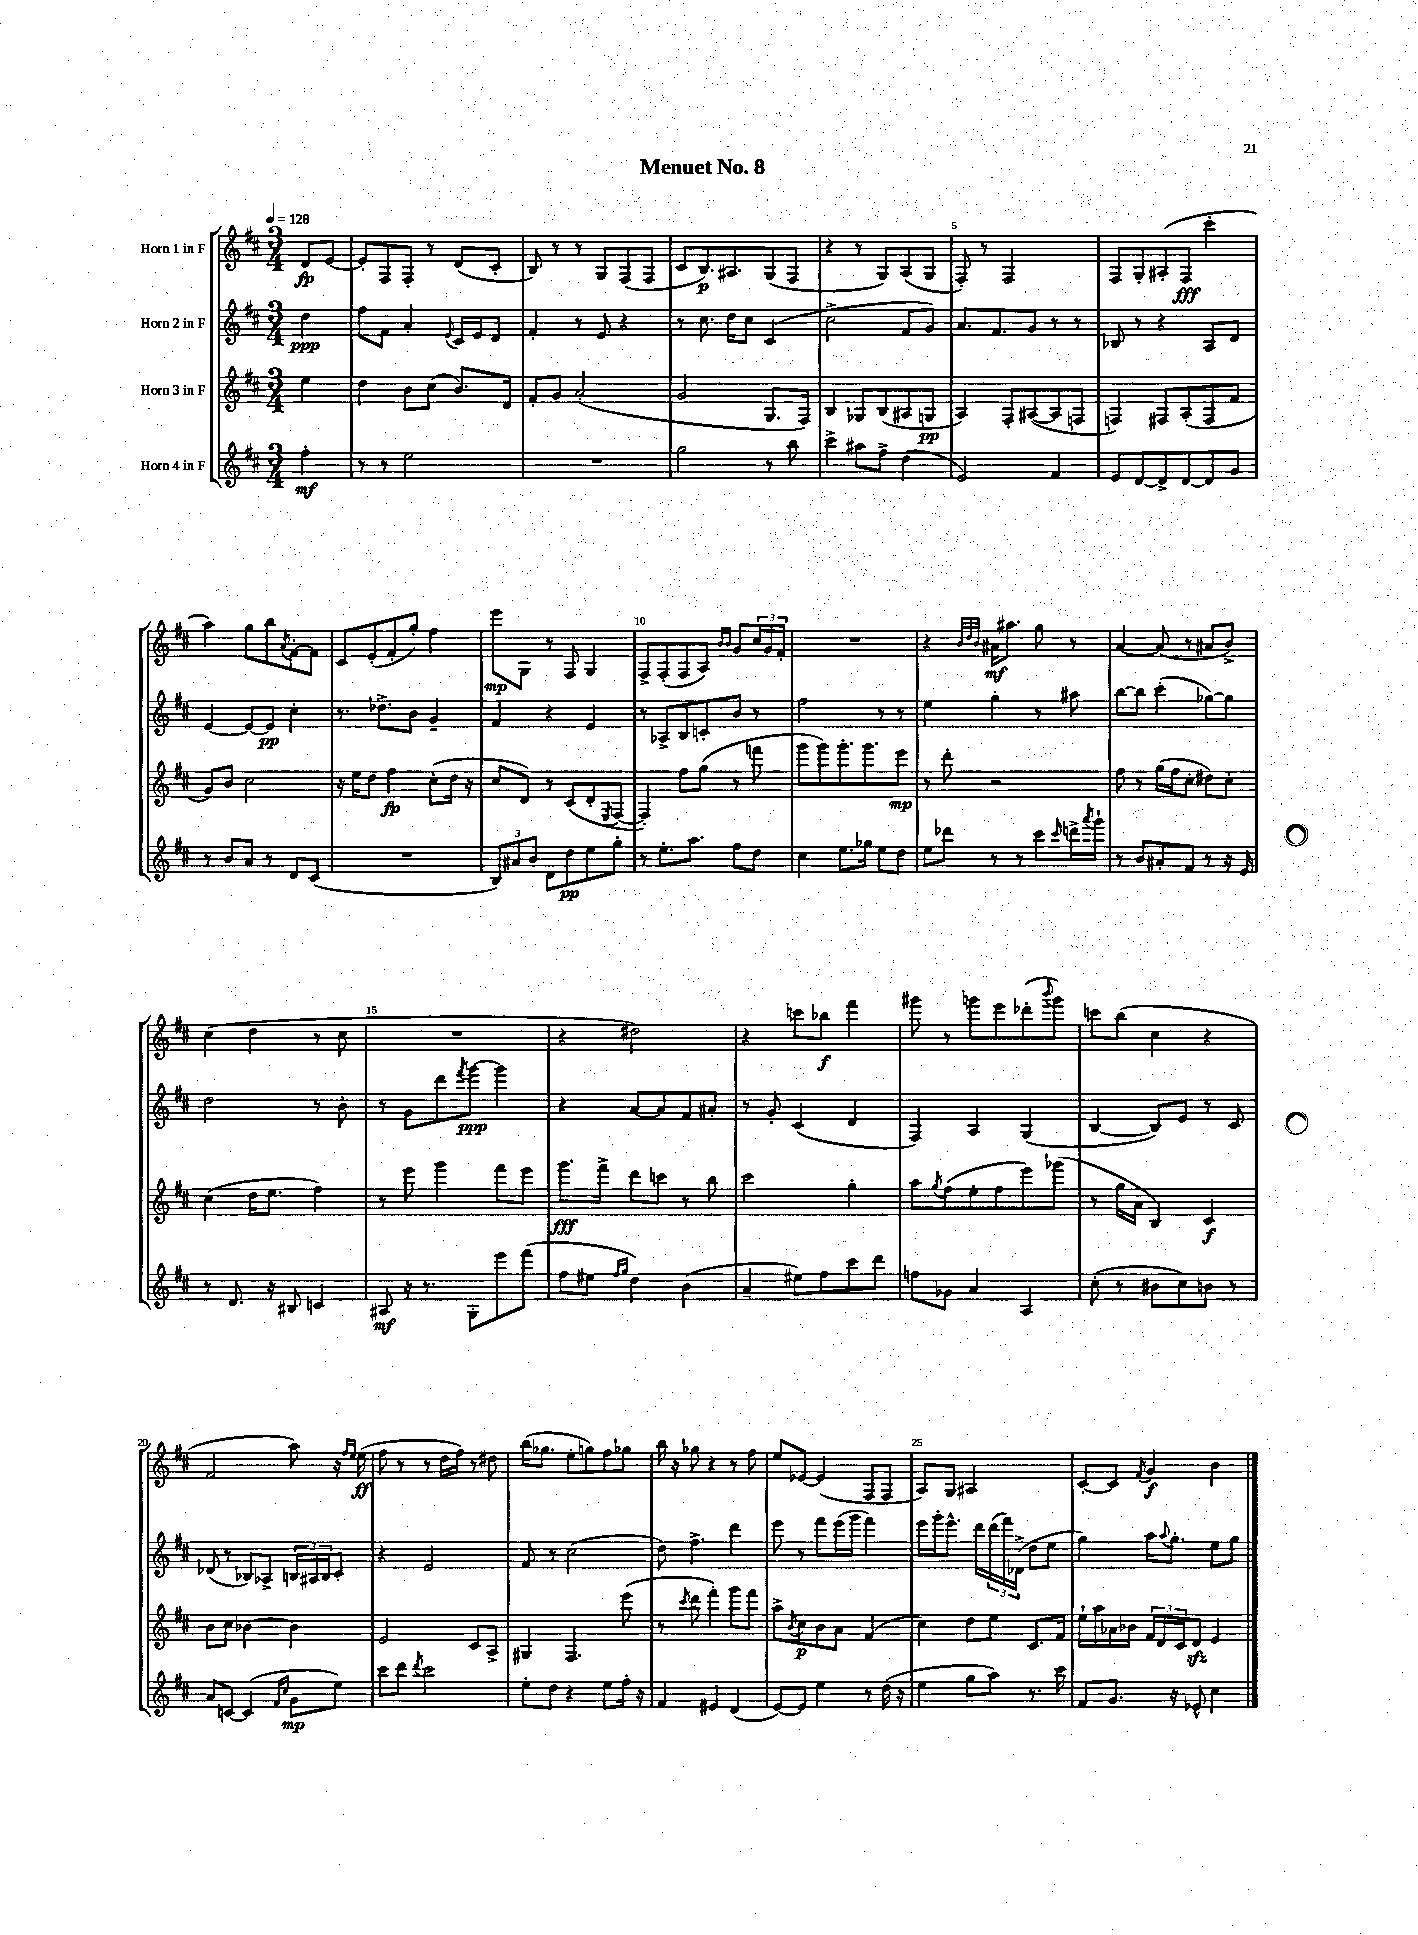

**kern	**kern	**kern	**kern
*staff4	*staff3	*staff2	*staff1
*clefG2	*clefG2	*clefG2	*clefG2
*k[f#c#]	*k[f#c#]	*k[f#c#]	*k[f#c#]
*M3/4	*M3/4	*M3/4	*M3/4
*MM128	*MM128	*MM128	*MM128
4ff#'	4ee	4dd	8d
.	.	.	[8e
=	=	=	=
8r	4dd	8ff#	8e']
8r	.	8f#	8F#
2ee	8b	4a'	8F#'
.	(8cc#	.	8r
.	.	8qqe	.
.	8.b)	16c#	(8d
.	.	16e	.
.	.	8d	8c#'
.	16d	.	.
=	=	=	=
2.r	8f#'	4f#'	8B)
.	8g	.	8r
.	(2a'	8r	8r
.	.	8e	8G
.	.	4r	(8F#
.	.	.	8F#
=	=	=	=
2gg	2g	8r	8c#
.	.	8.cc#	8.B)
.	.	16dd	8.A#
.	.	8cc#	.
8r	8.G	(4c#	(8G
8bb	.	.	8F#
.	16F#)	.	.
=	=	=	=
4ccc#^	4B	2cc#^	4r
8aa#	8G-	.	8r
8ff#^	(8B	.	8G)
(4dd	8A#	8f#	(8A
.	8G	8g)	8G
=	=	=	=
2e)	4A)	8.a	8F#')
.	.	.	8r
.	.	8.f#	.
.	8F#'	.	2F#
.	([8A#	8g	.
4f#	8A#]	8r	.
.	8F	8r	.
=	=	=	=
8e	4F)	8B-	8F#
[8d	.	8r	8G'
8d^]	8F#	4r	(8A#'
[8d	(8A'	.	8F#
8d]	8F#	8A	4ccc#'
8g	8f#	8d	.
=	=	=	=
8r	8g)	[4e	4aa)
8b	8b	.	.
8a	2cc#	8e_	8gg
8r	.	8e]	8bb
.	.	.	8qa
8d	.	4cc#'	[8f#'
(8c#	.	.	8f#]
=	=	=	=
2.r	16r	8.r	8c#
.	16ee	.	.
.	8dd	.	(8e'
.	.	8.dd-^	.
.	4ff#	.	8f#'
.	.	8b	8gg')
.	(8cc#'	4g~	4ff#
.	16dd	.	.
.	16r	.	.
=	=	=	=
12B)	8cc#	4f#	8eee
12a#	.	.	.
.	8d)	.	8G
12b	.	.	.
8d	8r	4r	8r
8dd	(8c#	.	8F#
8ee	8d'	4e	4G
.	8qE	.	.
8gg'	[8F#	.	.
=	=	=	=
8r	4F#'])	8r	8F#^
8.ee'	.	8A-^	(8F#'
.	8ff#	8B	8F#
8.aa	.	.	.
.	(8gg	8c'	8A)
.	.	.	16qqb
.	.	.	16qqb
8ff#	8r	8b	8g
8dd	8fff	8r	24cc#
.	.	.	24g
.	.	.	24f#'
=	=	=	=
4cc#	8ggg	2ff#	2.r
.	8ggg)	.	.
8.ee	8.ggg'	.	.
16gg-	8.ggg	.	.
8ee	.	8r	.
8dd	8eee	8r	.
=	=	=	=
8ee	8r	4ee	4r
8ddd-	8ddd'	.	.
.	.	.	32qqb
.	.	.	32qqdd
.	.	.	32qqb
8r	2r	4gg'	16a#
.	.	.	8.aa#
8r	.	.	.
8ccc#	.	8r	8gg
16qqccc#	.	.	.
16ddd^	.	8aa#	8r
8qaaa	.	.	.
16ggg`	.	.	.
=	=	=	=
8r	8ff#	[8bb	[4a
8b	8r	8bb]	.
8a#'	(16gg	(4ccc#'	(8a]
.	16ff#	.	.
8f#	8cc#'	.	8r
8r	8dd#)	[8gg-)	8a#
16r	8cc#'	8gg-]	8b^)
16e	.	.	.
=	=	=	=
8r	(4cc#	2dd	(4cc#
8.d	.	.	.
.	16dd	.	4dd
16r	8.ee	.	.
8B#	.	.	.
4c	4ff#)	8r	8r
.	.	8b'	8cc#
=	=	=	=
8A#	8r	8r	2.r
16r	8eee	8g	.
8.r	.	.	.
.	4ggg	8ddd	.
.	.	8qfff#	.
8G'	.	[8ggg	.
8eee	8fff#	4ggg]	.
(8fff#	8eee	.	.
=	=	=	=
8ff#	8.ggg	4r	4r
8ee#	.	.	.
.	16fff#^	.	.
16qqff#	.	.	.
16qqgg	.	.	.
4dd)	8ddd	[8a	2dd#)
.	8ccc	8a]	.
(4b	8r	8f#	.
.	8bb	8a#'	.
=	=	=	=
4a~	2ccc#	8r	4r
.	.	8g'	.
8ee#)	.	(4c#	8ccc
8ff#	.	.	8bb-
8ccc#	4gg'	4d	4fff#
8ddd	.	.	.
=	=	=	=
8ff	8aa	4F#)	8ggg#
.	8qgg	.	.
8g-	(8ff#	.	8r
4a	8ee'	4A	8ggg
.	8ff#	.	8eee
4A	8eee)	(4G	(8ddd-'
.	.	.	8qqbbb
.	(8ggg-	.	8ggg)
=	=	=	=
(8cc#'	8r	[4B	8ccc
8r	16gg	.	(8bb
.	16a	.	.
8b#	4B)	8B])	4cc#
8cc#)	.	8e	.
8b	4c#	8r	4r
8r	.	8c#	.
=	=	=	=
8a	8b	(8d-	2f#
[8c	8cc#	8r	.
(4c]	[4b-	8B-)	.
.	.	8A-^	.
16qqf#	.	.	.
16qqcc#	.	.	.
8g	4b-]	24B	8aa)
.	.	24A#	.
.	.	24B	.
8ee)	.	8c#'	16r
.	.	.	16qqff#
.	.	.	16qqee
.	.	.	(16ee
=	=	=	=
8ccc#	2e	4r	8ff#
8ddd	.	.	8r
8qddd	.	.	.
2ccc#	.	2e	8r
.	.	.	16dd
.	.	.	16ff#)
.	8c#	.	8r
.	8A^	.	8dd#
=	=	=	=
8ee'	4G#	8f#	(16bb
.	.	.	8.gg-
8dd	.	8r	.
4r	4.F#	(2cc#	8ee'
.	.	.	8gg)
8ee	.	.	8ff#
16ff#'	(8eee	.	8gg-
16r	.	.	.
=	=	=	=
4f#	8r	8dd)	16bb
.	.	.	16r
.	8qccc#	.	.
.	8ddd	4.ff#^	8gg-
4e#	4fff#')	.	4r
(4d	8ggg	4ddd	8r
.	8fff#	.	8ff#
=	=	=	=
[8e)	8aa^	8eee	8ee
.	8qb	.	.
8e]	8cc#	8r	[8e-
4ee	8b	8fff#	(4e-]
.	8a	(16eee	.
.	.	16ggg	.
8r	(4f#	4fff#)	8F#
(16dd	.	.	8F#
16r	.	.	.
=	=	=	=
4ee	4cc#)	16eee	8A)
.	.	16ggg'	.
.	.	8.eee^^	8G
8gg	8dd	.	2A#
.	.	16ddd	.
8aa)	8ee	(24ddd	.
.	.	24fff#)	.
.	.	(24d-^	.
8.r	8.c#	8dd	.
.	.	8ee	.
16ccc#	16f#	.	.
=	=	=	=
8f#	16ee`	4gg)	[8c#'
.	16aa	.	.
8.g	16a-	.	8c#]
.	16b-	.	.
.	.	.	8qf#
.	24f#	16aa	4g
.	24d	.	.
.	.	8qqaa	.
16r	.	8.gg'	.
.	24c#	.	.
8e-^^	8d	.	.
4cc#	4e	8ee	4b
.	.	8gg	.
==	==	==	==
*-	*-	*-	*-
